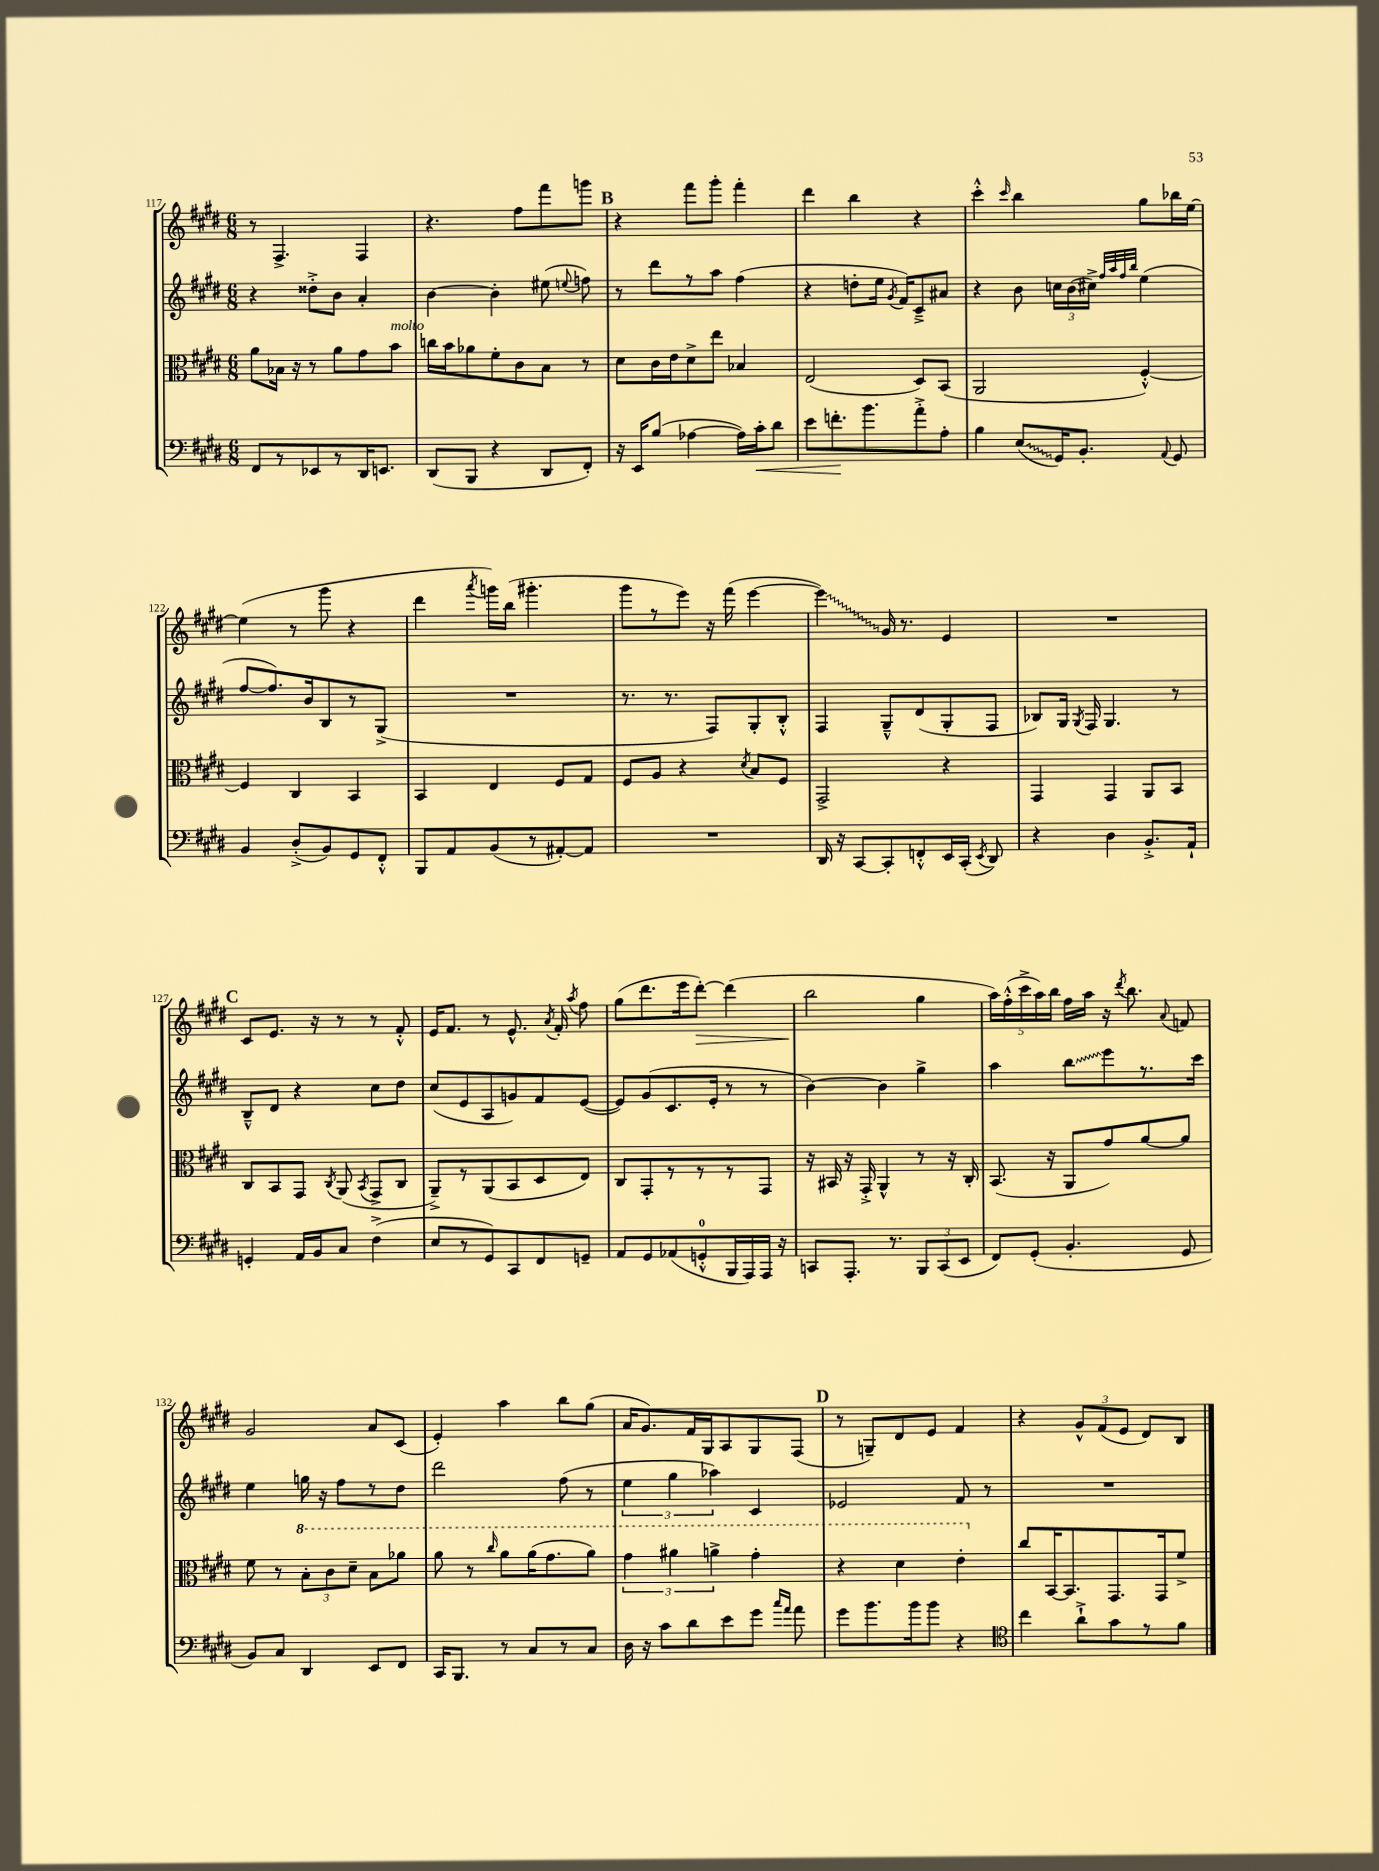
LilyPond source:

<<
\new StaffGroup <<
\new Staff = "s0" {
    \clef treble \key e \major \numericTimeSignature \time 6/8
    \autoBeamOff r8 fis4.-> fis4 |
    r4. fis''8[ fis'''8 g'''8] |
    \mark \markup { \bold "B" } r4 fis'''8[ gis'''8]-. fis'''4-. |
    dis'''4 b''4 r4 |
    cis'''4-.-^ \grace { cis'''16 } b''4 gis''8[ bes''16 e''16]~ |
    e''4( r8 gis'''8 r4 |
    dis'''4 \acciaccatura { a'''8 } g'''16[) b''16]( gis'''4.-. |
    gis'''8[ r8 e'''8]) r16 fis'''16( e'''4~ |
    \once \override Glissando.style = #'zigzag e'''4\glissando) gis'16 r8. e'4 |
    R2. |
    \mark \markup { \bold "C" } cis'8[ e'8.] r16 r8 r8 fis'8-.-^ |
    e'16[ fis'8.] r8 e'8.-^ \acciaccatura { a'8 } fis'16-. \acciaccatura { a''8 } fis''8 |
    gis''8[( dis'''8. e'''16 dis'''8]~-.\>) dis'''4( |
    b''2\! gis''4 |
    \tuplet 5/4 { a''16[) fis''16-.-^( cis'''16-> a''16) b''16] } fis''16[ a''16] r16 \acciaccatura { dis'''8 } b''8. \appoggiatura { a'8 } f'8 |
    gis'2 a'8[ cis'8]( |
    e'4-.) a''4 b''8[ gis''8]( |
    a'16[ gis'8.) fis'16 gis16 a8 gis8 fis8]( |
    \mark \markup { \bold "D" } r8 g8[--) dis'8 e'8] fis'4 |
    r4 \tuplet 3/2 { gis'8[-^ fis'8( e'8] } dis'8[) b8] \bar "|." |
}
\new Staff = "s1" {
    \clef treble \key e \major \numericTimeSignature \time 6/8
    \autoBeamOff r4 disis''8[-.-> b'8] a'4-. |
    b'4~ b'4-. eis''8( \appoggiatura { e''8 } f''8) |
    \mark \markup { \bold "B" } r8 dis'''8[ r8 a''8] fis''4( |
    r4 d''8[-. e''16] \acciaccatura { gis'8 } fis'16[) cis'8---> ais'8] |
    r4 b'8 \tuplet 3/2 { c''16[ b'16( cis''16]->) } \grace { fis''32[ a''32 fis''32 b''32] } e''4( |
    fis''8[~ fis''8.) b'16 b8 r8 gis8]->( |
    R2. |
    r8. r8. fis8[) gis8-. b8]-.-^ |
    fis4 gis8[---^ dis'8( gis8-. fis8] |
    bes8[) gis16] \acciaccatura { gis8 } fis16 gis4. r8 |
    \mark \markup { \bold "C" } b8[---^ dis'8] r4 cis''8[ dis''8] |
    cis''8[( e'8 a8 g'8) fis'8 e'8]~( |
    e'8[) gis'8( cis'8. e'16]-. r8 r8 |
    b'4~) b'4 gis''4-> |
    a''4 \once \override Glissando.style = #'zigzag b''8[\glissando e'''8 r8. cis'''16] |
    e''4 g''16 r16 fis''8[ r8 dis''8] |
    dis'''2 fis''8( r8 |
    \tuplet 3/2 { e''4 gis''4 aes''4) } cis'4 |
    \mark \markup { \bold "D" } ees'2 fis'8 r8 |
    R2. \bar "|." |
}
\new Staff = "s2" {
    \clef alto \key e \major \numericTimeSignature \time 6/8
    \autoBeamOff a'8[ bes16] r16 r8 a'8[ gis'8 b'8]^\markup { \italic "molto" } |
    c''16[ b'16 aes'8 fis'8-. cis'8 b8] r8 |
    \mark \markup { \bold "B" } dis'8[ cis'16 e'16 dis'8-> e''8] bes4 |
    e2( dis8[) b,8]( |
    a,2 fis4~-.-^) |
    fis4 cis4 b,4 |
    b,4 e4 fis8[ gis8] |
    fis8[ a8] r4 \acciaccatura { dis'8 } b8[ fis8] |
    gis,2-> r4 |
    gis,4 gis,4 a,8[ b,8] |
    \mark \markup { \bold "C" } cis8[ b,8 gis,8] \acciaccatura { cis8 } a,8( \acciaccatura { b,8 } gis,8[-> cis8] |
    a,8[--->) r8 a,8( b,8 dis8 e8]) |
    cis8[ gis,8-. r8 r8 r8 gis,8] |
    r16 bis,16 r16 gis,16-.-> a,4-^ r8 r16 cis16-. |
    b,8.( r16 a,8[ gis'8) a'8~ a'8] |
    fis'8 r8 \tuplet 3/2 { \ottava #1 b'8[-. cis''8 dis''8]-- } b'8[ aes''8] |
    a''8 r8 \grace { cis'''16 } a''8[ a''16( gis''8. a''8]) |
    \tuplet 3/2 { gis''4 ais''4 a''4-> } gis''4-. |
    \mark \markup { \bold "D" } r4 dis''4 e''4-. \ottava #0 |
    cis''8[ b,16~ b,8. gis,8. gis,16 fis'8]-> \bar "|." |
}
\new Staff = "s3" {
    \clef bass \key e \major \numericTimeSignature \time 6/8
    \autoBeamOff fis,8[ r8 ees,8 r8 dis,16 e,8.] |
    dis,8[( b,,8] r4 dis,8[ fis,8]-.) |
    \mark \markup { \bold "B" } r16 e,16[ b8]( aes4~ aes16[) cis'16-.\< dis'8] |
    e'8[ f'8.-.\! b'8. a'8-.-> a8]-. |
    b4 \once \override Glissando.style = #'zigzag e8[\glissando( gis,16) b,8.]-. \appoggiatura { a,8 } gis,8 |
    b,4 dis8[-.->( b,8) gis,8 fis,8]-.-^ |
    b,,8[ a,8 b,8( r8 ais,8~-.) ais,8] |
    R2. |
    dis,16 r16 cis,8[~ cis,8-. f,8-.-^ e,16 cis,16]-.( \acciaccatura { e,8 } dis,8) |
    r4 dis4 b,8.[-.-> a,16]-! |
    \mark \markup { \bold "C" } g,4-. a,16[ b,16 cis8] fis4->( |
    e8[ r8 gis,8) cis,8 fis,8 g,8]-- |
    a,8[ gis,8 aes,8( g,8-0-.-^ b,,16 a,,16) a,,16] r16 |
    c,8[ a,,8.]-. r8. \tuplet 3/2 { b,,8[ c,8( e,8] } |
    fis,8[) gis,8]-.( b,4.-. gis,8 |
    b,8[) cis8] dis,4 e,8[ fis,8] |
    cis,16[ b,,8.] r8 cis8[ r8 cis8] |
    dis16 r16 cis'8[ dis'8 e'8 gis'8] \grace { cis''16[ a'16] } a'8 |
    \mark \markup { \bold "D" } gis'8[ b'8. b'16 b'8] r4 |
    \clef tenor cis''4 a'8[-!-> gis'8 r8 fis'8] \bar "|." |
}
>>
>>
\layout { \context { \Score currentBarNumber = #117 } }
